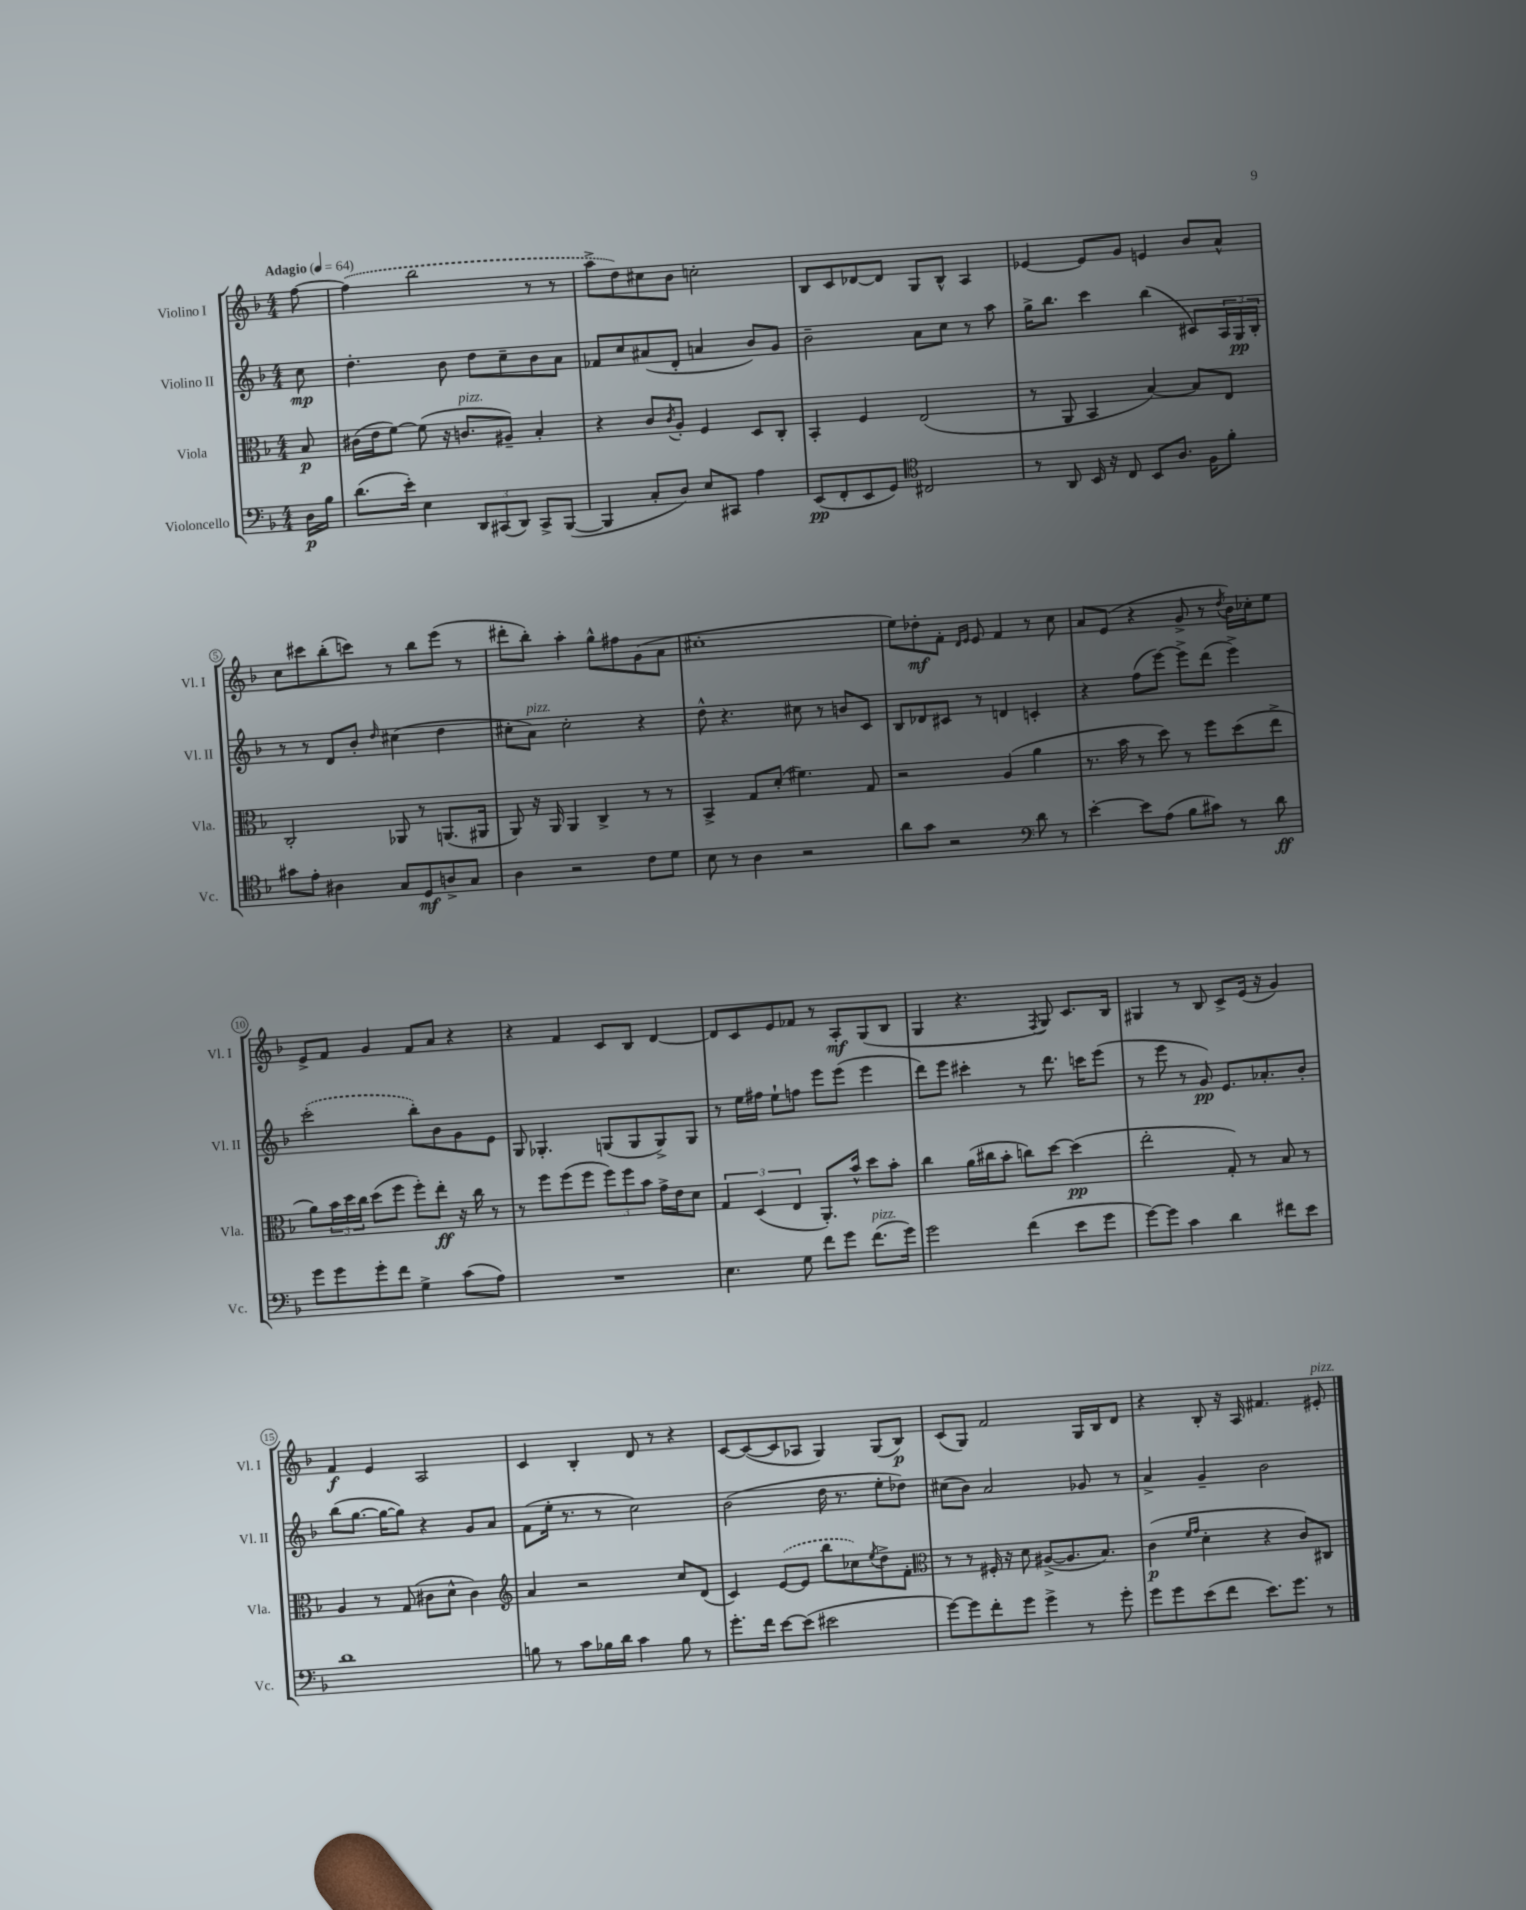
<<
\new StaffGroup <<
\new Staff = "s0" \with { instrumentName = "Violino I" shortInstrumentName = "Vl. I" } {
    \clef treble \key f \major \numericTimeSignature \time 4/4 \partial 8 \tempo "Adagio" 4 = 64
    f''8~ |
    \once \slurDashed f''4( bes''2 r8 r8 |
    a''8-> d''8) cis''8 bes'8 c''2-. |
    bes8 c'8 des'8~ des'8 g8 bes8-^ a4 |
    ees'4~ ees'8 g'8 e'4 bes'8 a'8-^ |
    c''8 cis'''8 bes''8-.( c'''8) r8 bes''8 e'''8( r8 |
    dis'''8-. bes''8-.) a''4-. g''8-^ fis''8 g'8( a'8 |
    cis''1-. |
    e''8) des''8-.\mf f'8-. \grace { d'16 e'16 } e'8 f'4 r8 c''8 |
    a'8 e'8( r4 g'8-> r8 \acciaccatura { d''8 } bes'16) ces''16-. e''8 |
    e'8-> f'8 g'4 f'8 a'8 r4 |
    r4 f'4 c'8 bes8 d'4~ |
    d'8 c'8 e'8 fes'8 r8 a8-.\mf g8( bes8 |
    g4 r4. \acciaccatura { f8 } g8) c'8. bes16 |
    gis4 r8 bes8 c'8-> e'16( r16 g'4) |
    f'4\f e'4 a2 |
    c'4 bes4-. d'8 r8 r4 |
    c'8~ c'8~( c'8 aes8 g4) g8( bes8\p) |
    c'8( g8) f'2 g16 bes16 d'8 |
    r4 bes8-. r16 a16 fis'4. eis'8-.^\markup { \italic "pizz." } \bar "|." |
}
\new Staff = "s1" \with { instrumentName = "Violino II" shortInstrumentName = "Vl. II" } {
    \clef treble \key f \major \numericTimeSignature \time 4/4 \partial 8
    c''8\mp |
    d''4.-. bes'8 d''8 c''8-- bes'8 a'8 |
    fes'8 c''8 ais'8( d'8-. a'4 bes'8) g'8 |
    bes'2-- a'8 c''8 r8 a''8 |
    g''16-> bes''8. c'''4 bes''4( cis'8) \tuplet 3/2 { a16 g16\pp bes16-. } |
    r8 r8 d'8 bes'8-. \grace { d''16 } cis''4( d''4 |
    cis''8-. a'8^\markup { \italic "pizz." }) cis''2-. r4 |
    d''8-^ r4. cis''8 r8 b'8 c'8 |
    bes8 des'8 cis'8 r8 d'4 c'4-. |
    r4 f''8( e'''8~) e'''8-> d'''8( e'''4->) |
    \once \slurDashed c'''2-.( bes''8-.) bes'8 g'8 e'8 |
    g8 ges4.-. g8( g8 g8->) g8 |
    r8 e''16 fis''16 e''8-! f''8 e'''8 e'''8( e'''4 |
    d'''8) e'''8 cis'''4-. r8 d'''8. c'''16 e'''8( |
    r8 e'''8 r8 g'8\pp) e'8. aes'8.-. bes'8-. |
    bes''8( g''8.~ g''16~ g''8) r4 g'8 a'8 |
    f'8( e''16-. r8. r8 c''2) |
    bes'2( d''16 r8. e''8-. des''8) |
    cis''8( bes'8) a'2 ges'8 r8 |
    a'4-> g'4-- bes'2 \bar "|." |
}
\new Staff = "s2" \with { instrumentName = "Viola" shortInstrumentName = "Vla." } {
    \clef alto \key f \major \numericTimeSignature \time 4/4 \partial 8
    bes8\p |
    cis'16( e'16 f'8~) f'8( r16 c'8.^\markup { \italic "pizz." } ais8--) bes4-. |
    r4 c'8 \acciaccatura { c'8 } a8-. f4 d8 c8-. |
    bes,4-. f4 e2( |
    r8 a,8 bes,4 bes4~) bes8 e8 |
    c2-. aes,8 r8 a,8.( ais,16 |
    a,8) r16 a,16 a,4 c4-> r8 r8 |
    bes,4-> g8 d'8-.( fis'4.) g8 |
    r2 a4( a'4 |
    r8. bes'16 r8 d''8) r8 f''8 d''8( e''8-> |
    a'8) \tuplet 3/2 { bes'16 d''16 c''16 } d''8( f''8 f''8-.) e''8-.\ff r16 c''16 r8 |
    r8 f''8 f''8( f''8 \tuplet 3/2 { f''8) f''8 bes'8 } g'16-> e'16 d'8 |
    \tuplet 3/2 { g4 d4( e4 } a,8.-.) bes'16-^ d''8 bes'8-. |
    c''4 a'16( cis''16 bes'8-. c''8) d''8~ d''4\pp( |
    e''2-. g8-.) r8 bes8 r8 |
    a4 r8 g8( cis'8 d'8-^ cis'4) |
    \clef treble a'4 r2 c''8 d'8( |
    c'4) \once \slurDashed e'8~( e'8 bes''8 ces''8) \acciaccatura { e''8 } d''8-> f'8-. |
    \clef alto r8 r8 fis16-. r16 d'8 ais8~->( ais8. bes8.) |
    c'4\p( \grace { f'16 g'16 } d'4-. r4 c'8) cis8 \bar "|." |
}
\new Staff = "s3" \with { instrumentName = "Violoncello" shortInstrumentName = "Vc." } {
    \clef bass \key f \major \numericTimeSignature \time 4/4 \partial 8
    d16\p bes16 |
    d'8.( e'16-.) e4 \tuplet 3/2 { d,8 cis,8( d,8) } cis,8-> bes,,8~( |
    bes,,4 c8-. d8) e8 cis,8 a4 |
    e,8\pp( f,8-. e,8 g,8) \clef tenor cis2 |
    r8 a,8 bes,16 r16 c8 bes,8 a8. f16 f'8-. |
    gis'8 e'8-. ais4 g8 d8\mf a8-> g8 |
    a4 r2 c'8 d'8 |
    bes8 r8 a4 r2 |
    a'8 g'8 r2 \clef bass d'8 r8 |
    e'4~-. e'8 a8( bes8 cis'8) r8 d'8\ff |
    g'8 g'8 g'8-. f'8 g4-> c'8( a8) |
    R1 |
    e4. g8 f'8 g'8 f'8.^\markup { \italic "pizz." }( g'16) |
    g'2 f'4( e'8 g'8 |
    g'8~) g'8 c'4 d'4 fis'8 e'8 |
    d'1 |
    b8 r8 c'8 bes16 d'16 c'4 bes8 r8 |
    g'8.-. f'16 e'8~ e'8( eis'2 |
    g'8~) g'8 f'8-. g'8 g'4-> r8 g'8-. |
    g'8 g'8 e'8( f'8 e'8.) g'8. r8 \bar "|." |
}
>>
>>
\layout { \context { \Score \override BarNumber.stencil = #(make-stencil-circler 0.1 0.3 ly:text-interface::print) } }
